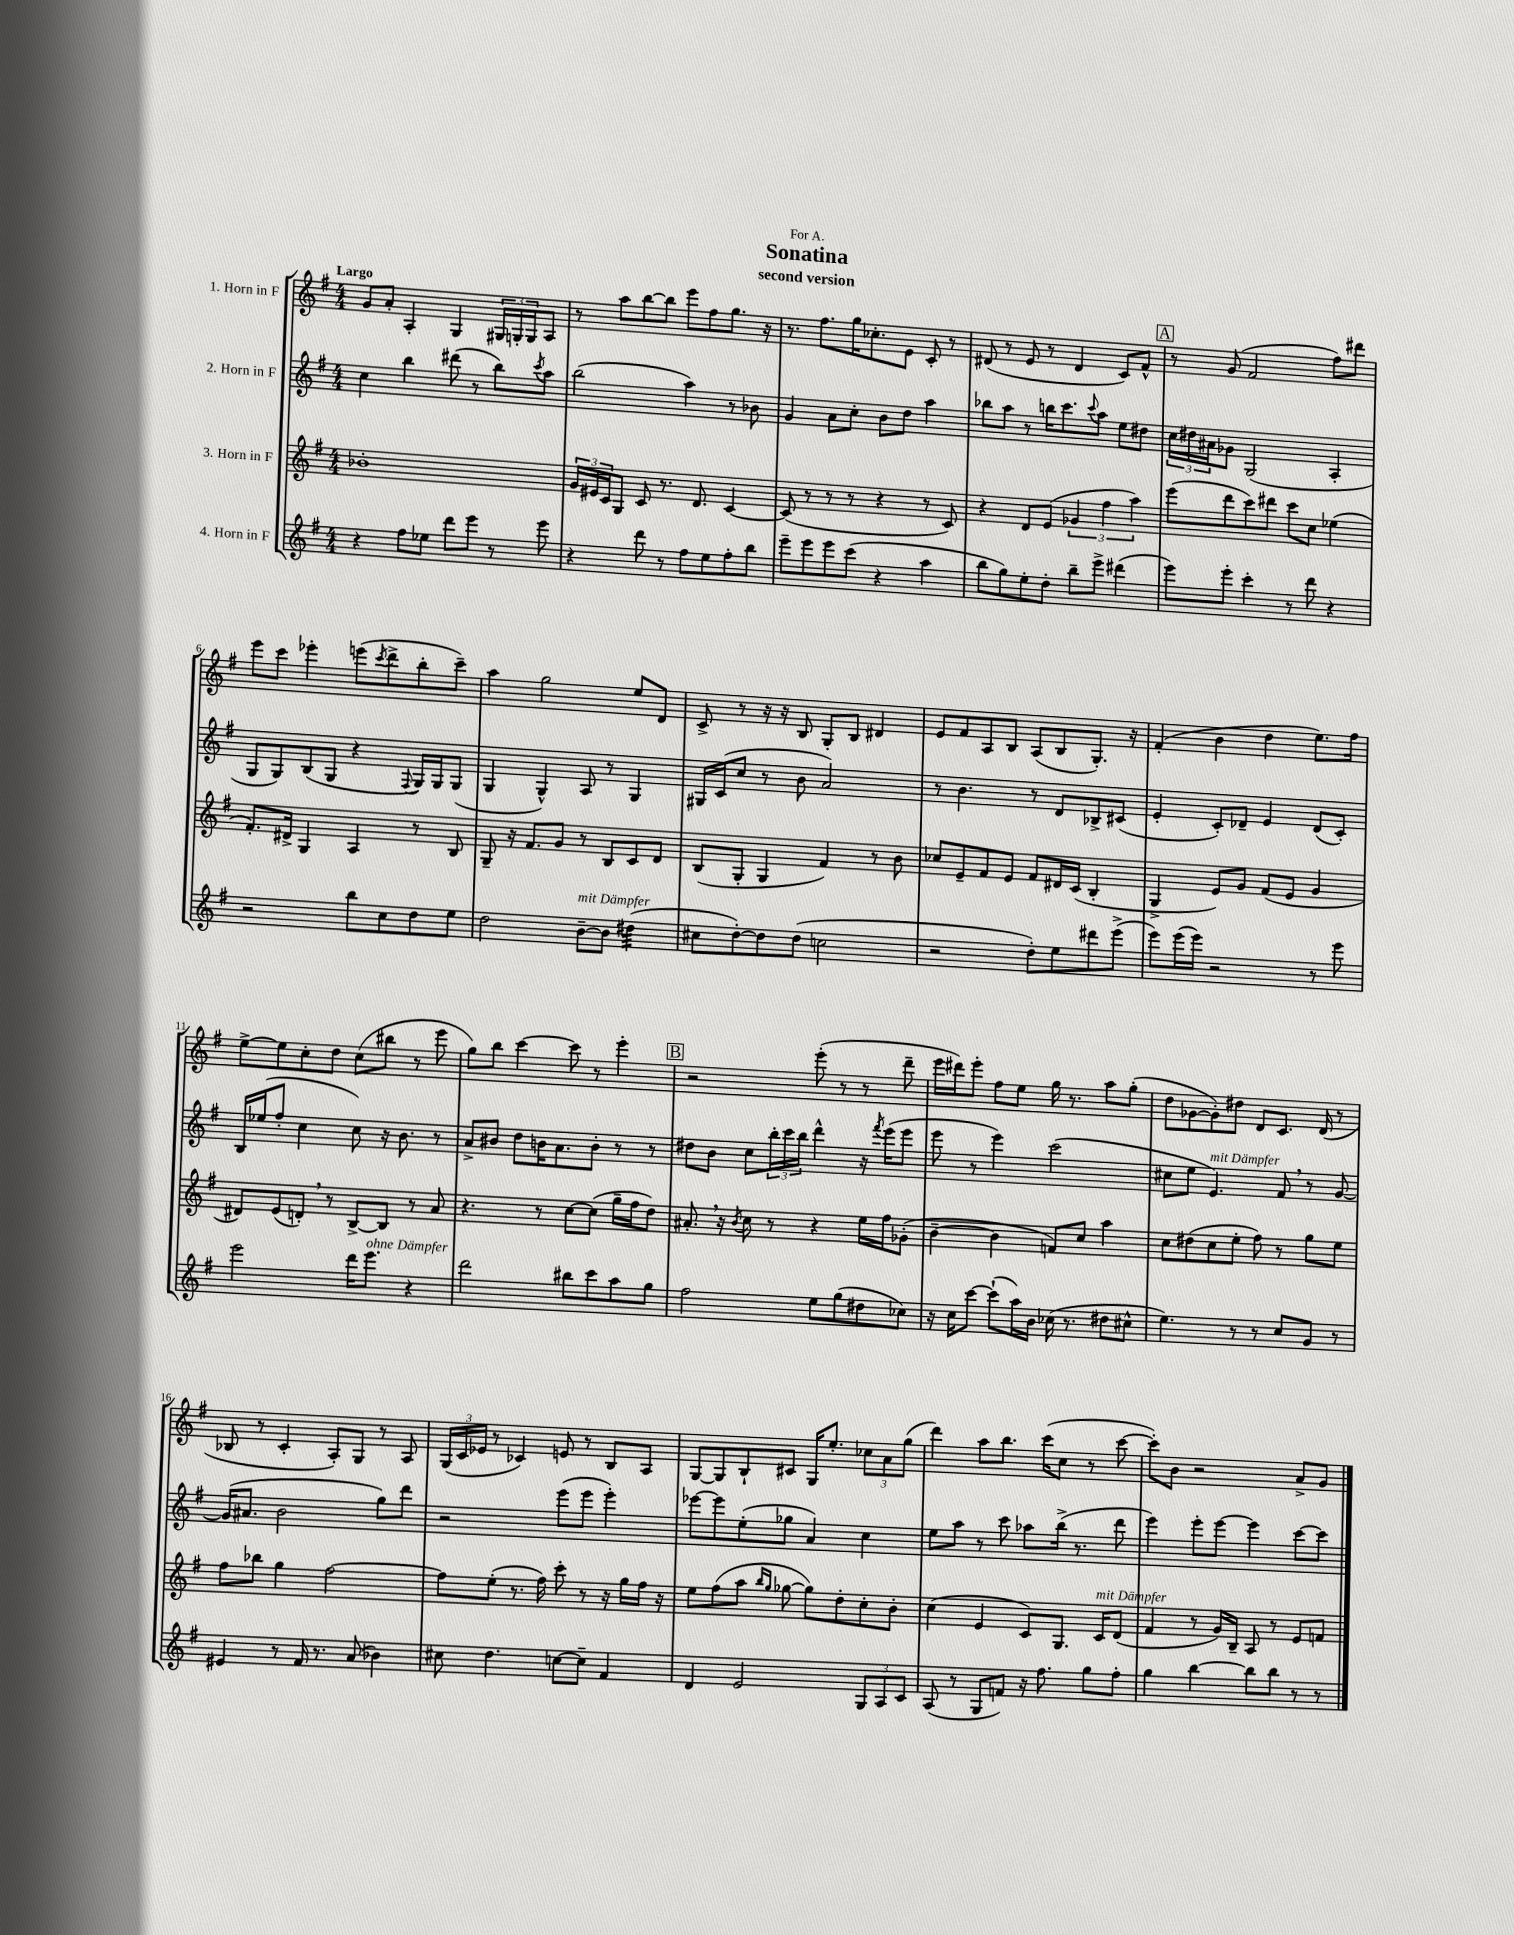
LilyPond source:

\header { title = "Sonatina" subtitle = "second version" dedication = "For A." }
<<
\new StaffGroup <<
\new Staff = "s0" \with { instrumentName = "1. Horn in F" } {
    \clef treble \key g \major \numericTimeSignature \time 4/4 \tempo "Largo"
    g'8 a'8-. a4-. g4 \tuplet 3/2 { gis16 g16-. g16 } a8 |
    r8 a''8 b''8~ b''8 e'''8 fis''8 g''8. r16 |
    r8. fis''8. g''16 ces''8.-. e'8 c'8-. r8 |
    dis'8( r8 e'8 r8 dis'4 c'8) fis'8-^ |
    \mark \markup { \box "A" } r8 g'8( fis'2 fis''8) dis'''8 |
    e'''8 c'''8 ees'''4-. e'''8( \acciaccatura { c'''8 } d'''8-> b''8-. c'''8--) |
    a''4 g''2 e''8 d'8 |
    c'8-> r8 r16 r16 b8 g8-. b8 dis'4 |
    e'8 fis'8 a8 b8 a8( b8 g8.-.) r16 |
    fis'4-.( b'4 d''4 e''8.) fis''16 |
    e''8~-> e''8 c''8-. d''8 c''8( bis''8 r8 e'''8 |
    g''8) b''8 c'''4~ c'''8 r8 e'''4-. |
    \mark \markup { \box "B" } r2 e'''8-.( r8 r8 d'''8-- |
    e'''16 dis'''16) e'''8-. fis''8 e''8 g''16 r8. a''8 g''8-.( |
    d''8 ges'8~ ges'8-.) dis''8 d'8 c'8. d'16( r8 |
    bes8 r8 c'4-. a8-.) g8 r8 a8 |
    \tuplet 3/2 { g16( c'16 ees'16 } r8 ces'4) e'8 r8 b8 a8 |
    g8~ g8 b8-! cis'8 g16 e''8.-. \tuplet 3/2 { ces''8 a'8 g''8( } |
    d'''4) a''8 b''8. c'''16( c''8 r8 c'''8~ |
    c'''8-.) b'8 r2 a'8-> g'8 \bar "|." |
}
\new Staff = "s1" \with { instrumentName = "2. Horn in F" } {
    \clef treble \key g \major \numericTimeSignature \time 4/4
    c''4 b''4 dis'''8( r8 b''8) \acciaccatura { c'''8 } a''8 |
    b''2( a''4) r8 bes'8 |
    g'4 a'8 c''8-. b'8 d''8 a''4 |
    bes''8 a''8 r8 b''16 c'''8. \appoggiatura { c'''8 } a''8 e''8 dis''8 |
    \mark \markup { \box "A" } \tuplet 3/2 { c''16 dis''16 ais'16 } ges'8 g2( a4-. |
    g8 g8) b8( g8 r4 \appoggiatura { fis8 } g16) g16 g8( |
    g4 g4-^) a8 r8 g4 |
    gis16 c'16( c''8 r8 b'8 a'2) |
    r8 b'4. r8 d'8 bes8-> cis'8( |
    e'4-. c'8-.) des'8-- e'4 des'8( c'8-.) |
    b16 ees''16( fis''8-. c''4 c''8) r16 b'8. r8 |
    a'8-> bis'8 d''8 b'16 a'8. b'8-. r8 r8 |
    \mark \markup { \box "B" } dis''8 b'8 c''8 \tuplet 3/2 { b''16-. c'''16 b''16 } d'''4-^ r16 \acciaccatura { fis'''8 } e'''16( e'''8 |
    e'''8 r8 e'''4) c'''2( |
    cis''8 e''8 e'4.^\markup { \italic "mit Dämpfer" }) fis'8 \breathe r8 g'8~ |
    g'16( ais'8. b'2 g''8) d'''8 |
    r2 e'''8( e'''8 e'''4-.) |
    ees'''8~ ees'''8 e''8-.( ges''8 a'4) c''4 |
    e''8 a''8 r8 c'''8 aes''8 b''16->( r8. d'''8 |
    e'''4) e'''8-. e'''8~ e'''4 c'''8~ c'''8 \bar "|." |
}
\new Staff = "s2" \with { instrumentName = "3. Horn in F" } {
    \clef treble \key g \major \numericTimeSignature \time 4/4
    bes'1-. |
    \tuplet 3/2 { g'16 eis'16 c'16 } g8 c'8 r8. d'8. c'4~ |
    c'8( r8 r8 r8 r4 r8 c'8) |
    r4 d'8 e'8( \tuplet 3/2 { ges'4 fis''4 a''4) } |
    \mark \markup { \box "A" } e'''8( d'''8 c'''8) dis'''8 c'''8 c''8 ees''4( |
    fis'8.-.) dis'16-> g4 a4 r8 b8 |
    g8-- r16 fis'8. g'8 r8 b8 c'8 d'8 |
    b8( g8-. g4 fis'4) r8 b'8 |
    ces''8 e'8-- fis'8 e'8 fis'8 dis'16 c'16( b4-. |
    g4-> e'8) g'8 fis'8( e'8 g'4 |
    dis'8) e'8( d'8-.) \breathe r8 b8~-> b8 r8 a'8 |
    r4. r8 c''8~ c''8( g''16-- fis''16 d''8) |
    \mark \markup { \box "B" } ais'8.-. \breathe r16 \acciaccatura { b'8 } c''8 r8 r4 e''16 fis''16 ges'8-.( |
    b'4~-- b'4 f'8) c''8 a''4 |
    c''8 dis''8( c''8 e''8-. fis''8) r8 g''8 e''8 |
    fis''8 bes''8 g''4 fis''2~ |
    fis''8 e''8-.( r8. fis''16) c'''8-. r8 r16 g''16 fis''16 r16 |
    e''8 fis''8( a''8 \grace { b''16 g''16 } ges''8~ ges''8) d''8-. c''8-. b'8-. |
    c''4( e'4 c'8) g8. c'16^\markup { \italic "mit Dämpfer" } d'8( |
    fis'4 r8 g'16) b16-- a8 r8 e'8 f'8 \bar "|." |
}
\new Staff = "s3" \with { instrumentName = "4. Horn in F" } {
    \clef treble \key g \major \numericTimeSignature \time 4/4
    r4 fis''8 ees''8 d'''8 e'''8 r8 e'''8 |
    r4 d'''8 r8 fis''8 e''8 fis''8-. b''8 |
    e'''8-- e'''8 e'''8 c'''8( r4 a''4 |
    b''8 g''8) e''8-. d''8-. b''8-- e'''8-> dis'''4( |
    \mark \markup { \box "A" } e'''8) e'''8-. c'''4-. r8 d'''8 r4 |
    r2 b''8 c''8 d''8 e''8 |
    d''2 b'8~--^\markup { \italic "mit Dämpfer" } b'8 dis''4:32( |
    cis''8 d''8~-.) d''8 d''8( c''2 |
    r2 d''8-.) e''8 dis'''8 e'''8->( |
    e'''8) e'''16( e'''16) r2 r8 e'''8 |
    e'''2 d'''16 e'''8.^\markup { \italic "ohne Dämpfer" } r4 |
    d'''2 bis''8 c'''8 a''8 g''8 |
    \mark \markup { \box "B" } fis''2 e''8 g''8( dis''8 ces''8) |
    r16 c''16 c'''8~ c'''8-!( a''16) b'16 ces''16( r8. dis''8 cis''8-^ |
    e''4.) r8 r8 c''8 g'8 r8 |
    eis'4 r8 fis'16 r8. a'8( bes'4) |
    cis''8 d''4. c''8~ c''8-- fis'4 |
    d'4 e'2 \tuplet 3/2 { g8 a8 c'8 } |
    a8( r8 g8 f'8) r16 fis''8. g''8 fis''8-. |
    g''4 b''4~ b''8 b''8 r8 r8 \bar "|." |
}
>>
>>
